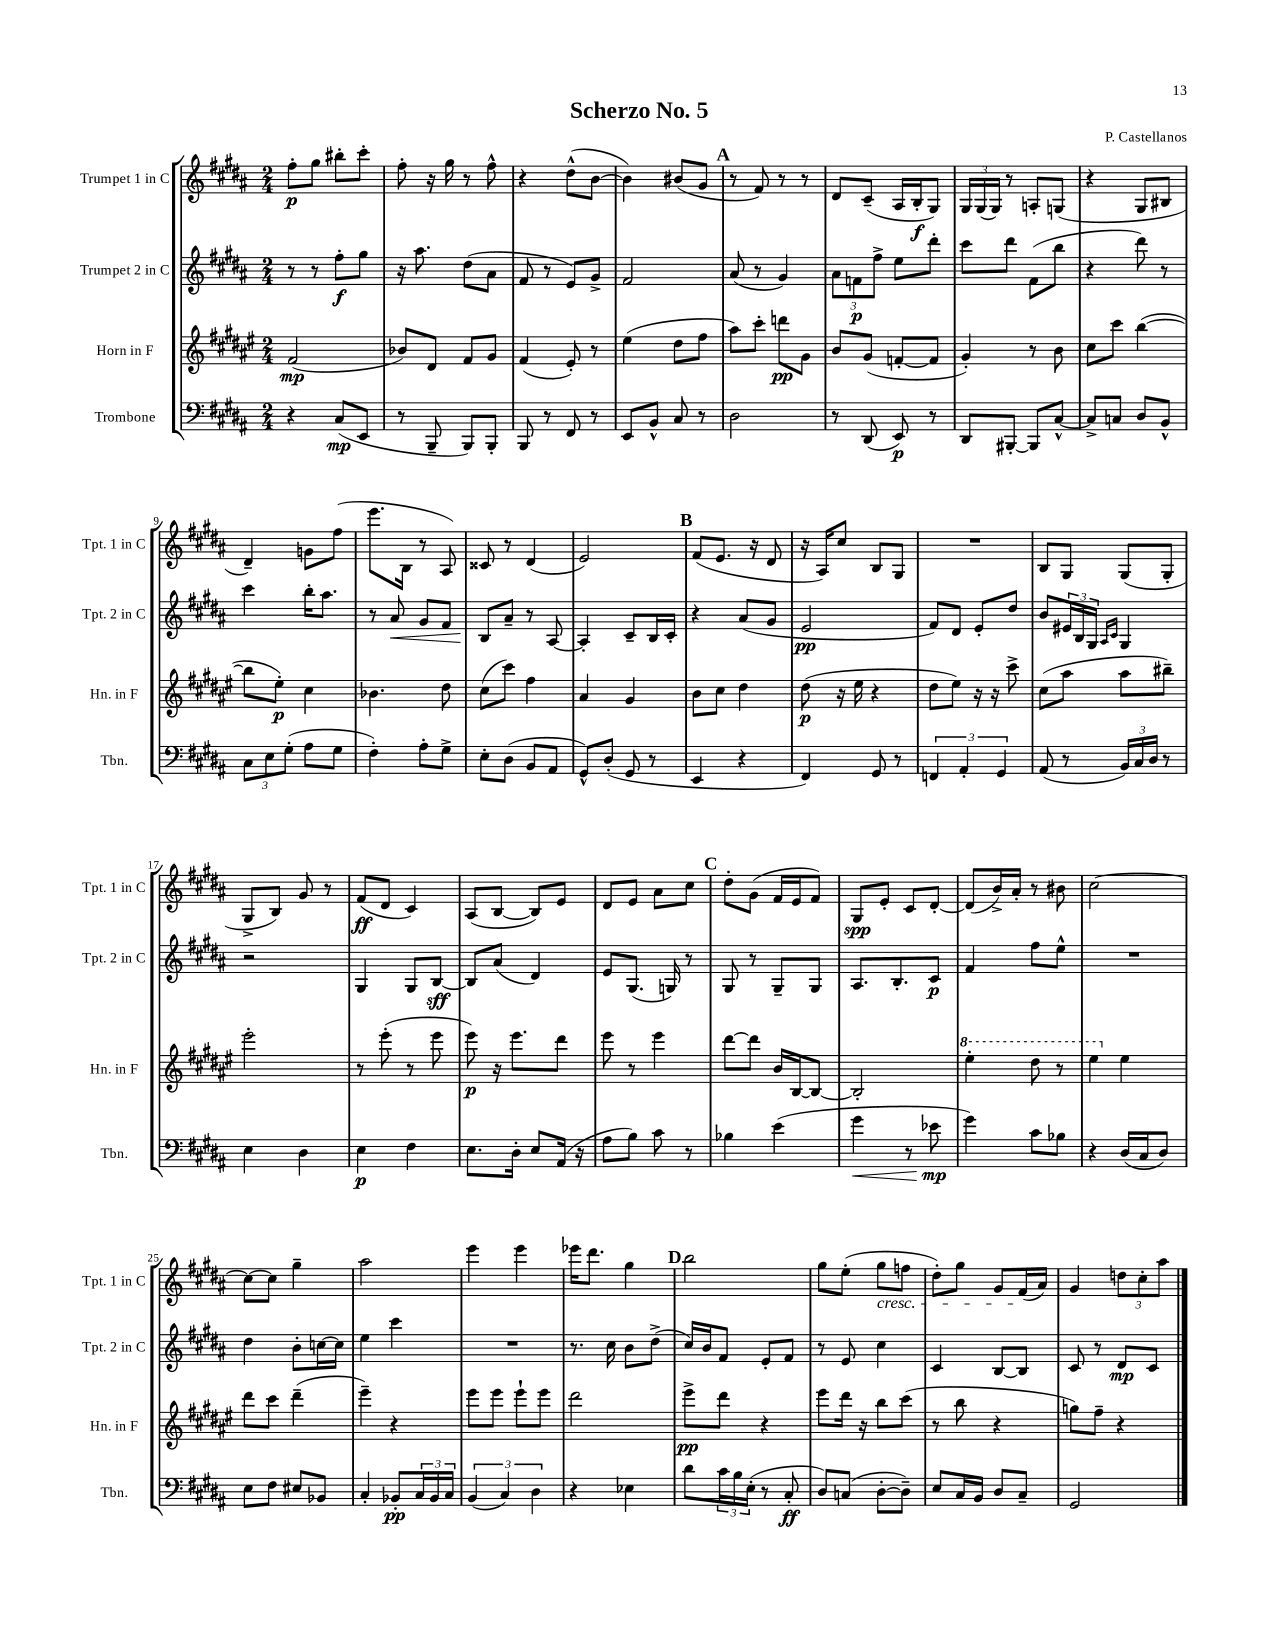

**kern	**dynam	**kern	**dynam	**kern	**dynam	**kern	**dynam
*part4	*part4	*part3	*part3	*part2	*part2	*part1	*part1
*staff4	*staff4	*staff3	*staff3	*staff2	*staff2	*staff1	*staff1
*I"Trombone	*	*I"Horn in F	*	*I"Trumpet 2 in C	*	*I"Trumpet 1 in C	*
*I'Tbn.	*	*I'Hn. in F	*	*I'Tpt. 2 in C	*	*I'Tpt. 1 in C	*
*clefF4	*	*clefG2	*	*clefG2	*	*clefG2	*
*k[f#c#g#d#a#]	*	*k[f#c#g#d#a#e#]	*	*k[f#c#g#d#a#]	*	*k[f#c#g#d#a#]	*
*M2/4	*	*M2/4	*	*M2/4	*	*M2/4	*
=1	=1	=1	=1	=1	=1	=1	=1
4r	.	(2f#/	mp	8r	.	8ff#'\L	p
.	.	.	.	8r	.	8gg#\J	.
(8C#/L	mp	.	.	8ff#'\L	f	8bb#X'\L	.
8EE/J	.	.	.	8gg#\J	.	8ccc#'\J	.
=2	=2	=2	=2	=2	=2	=2	=2
8r	.	8b-X/L)	.	16r	.	8ff#'\	.
.	.	.	.	8.aa#\	.	.	.
8BBB~/	.	8d#/J	.	.	.	16r	.
.	.	.	.	.	.	16gg#\	.
8BBB/L)	.	8f#/L	.	(8dd#\L	.	8r	.
8BBB'/J	.	8g#/J	.	8a#\J	.	8ff#^^\	.
=3	=3	=3	=3	=3	=3	=3	=3
8BBB/	.	(4f#/	.	8f#/	.	4r	.
8r	.	.	.	8r	.	.	.
8FF#/	.	8e#'/)	.	8e/L)	.	(8dd#^^\L	.
8r	.	8r	.	8g#^/J	.	[8b\J	.
=4	=4	=4	=4	=4	=4	=4	=4
8EE/L	.	(4ee#\	.	2f#/	.	4b\])	.
8BB^^/J	.	.	.	.	.	.	.
8C#/	.	8dd#\L	.	.	.	(8b#X/L	.
8r	.	8ff#\J	.	.	.	8g#/J	.
!!LO:REH:place=s1:t=A
=5	=5	=5	=5	=5	=5	=5	=5
2D#\	.	8aa#\L)	.	(8a#/	.	8r	.
.	.	8ccc#'\J	.	8r	.	8f#/)	.
.	.	8dddn\L	pp	4g#/)	.	8r	.
.	.	8g#\J	.	.	.	8r	.
=6	=6	=6	=6	=6	=6	=6	=6
8r	.	8b/L	.	12a#\L	.	8d#/L	.
.	.	.	.	12fn\	p	.	.
(8DD#/	.	(8g#/J	.	.	.	(8c#~/J	.
.	.	.	.	12ff#^\J	.	.	.
8EE/)	p	[8fn'/L	.	8ee\L	.	16A#/LL	.
.	.	.	.	.	.	16B'/J	f
8r	.	8f/J]	.	8ddd#'\J	.	8G#/J)	.
=7	=7	=7	=7	=7	=7	=7	=7
8DD#/L	.	4g#'/)	.	8ccc#\L	.	24G#/LL	.
.	.	.	.	.	.	(24G#/	.
.	.	.	.	.	.	24G#/JJ)	.
[8BBB#X'/J	.	.	.	8ddd#\J	.	8r	.
8BBB#/L]	.	8r	.	(8f#\L	.	8An'/L	.
[8C#^^/J	.	8b\	.	8bb\J	.	(8Gn/J	.
=8	=8	=8	=8	=8	=8	=8	=8
8C#^/L]	.	8cc#\L	.	4r	.	4r	.
8Cn/J	.	8ccc#\J	.	.	.	.	.
8D#/L	.	([4bb\	.	8ddd#\)	.	8G#/L	.
8BB^^/J	.	.	.	8r	.	8B#X/J	.
!!LO:LB:g=z
=9	=9	=9	=9	=9	=9	=9	=9
12C#\L	.	8bb\L]	.	4ccc#\	.	4d#~/)	.
12E\	.	.	.	.	.	.	.
.	.	8ee#'\J)	p	.	.	.	.
(12G#'\J	.	.	.	.	.	.	.
8A#\L	.	4cc#\	.	16bb'\KL	.	8gn\L	.
.	.	.	.	8.aa#\J	.	.	.
8G#\J	.	.	.	.	.	(8ff#\J	.
=10	=10	=10	=10	=10	=10	=10	=10
4F#'\)	.	4.b-X\	.	8r	.	8.eee\L	.
!	!	!	!	!	!LO:HP:b	!	!
.	.	.	.	8a#/	<	.	.
.	.	.	.	.	.	16B\Jk	.
8A#'\L	.	.	.	8g#/L	.	8r	.
8G#^\J	.	8dd#\	.	8f#/J	.	8A#/)	.
=11	=11	=11	=11	=11	=11	=11	=11
8E'\L	.	(8cc#\L	.	8B/L	.	8c##X/	.
(8D#\J	.	8ccc#\J)	.	8a#~/J	[	8r	.
8BB/L	.	4ff#\	.	8r	.	(4d#/	.
8AA#/J	.	.	.	[8A#/	.	.	.
=12	=12	=12	=12	=12	=12	=12	=12
8GG#^^/L)	.	4a#/	.	4A#'/]	.	2e/)	.
(8D#'/J	.	.	.	.	.	.	.
8GG#/	.	4g#/	.	8c#~/L	.	.	.
8r	.	.	.	16B/L	.	.	.
.	.	.	.	16c#'/JJ	.	.	.
!!LO:REH:place=s1:t=B
=13	=13	=13	=13	=13	=13	=13	=13
4EE/	.	8b\L	.	4r	.	(8f#/L	.
.	.	8cc#\J	.	.	.	8.e/J	.
4r	.	4dd#\	.	(8a#/L	.	.	.
.	.	.	.	.	.	16r	.
.	.	.	.	8g#/J	.	8d#/	.
=14	=14	=14	=14	=14	=14	=14	=14
4FF#/)	.	(8dd#\	p	2e/	pp	16r	.
.	.	.	.	.	.	16A#/KL)	.
.	.	16r	.	.	.	8cc#/J	.
.	.	16ee#\	.	.	.	.	.
8GG#/	.	4r	.	.	.	8B/L	.
8r	.	.	.	.	.	8G#/J	.
=15	=15	=15	=15	=15	=15	=15	=15
6FFn/	.	8dd#\L	.	8f#/L)	.	2r	.
.	.	8ee#\J)	.	8d#/J	.	.	.
6AA#'/	.	.	.	.	.	.	.
.	.	16r	.	8e'/L	.	.	.
.	.	16r	.	.	.	.	.
6GG#/	.	.	.	.	.	.	.
.	.	8ccc#^\	.	8dd#/J	.	.	.
=16	=16	=16	=16	=16	=16	=16	=16
(8AA#/	.	(8cc#\L	.	8b/L	.	8B/L	.
8r	.	8aa#\J	.	24e#X/L	.	8G#/J	.
.	.	.	.	24B/	.	.	.
.	.	.	.	24G#/JJ	.	.	.
.	.	.	.	16qqA#/LL	.	.	.
.	.	.	.	16qqc#/JJ	.	.	.
24BB/LL)	.	8aa#\L	.	4G#/	.	(8G#/L	.
24C#/	.	.	.	.	.	.	.
24D#/JJ	.	.	.	.	.	.	.
8r	.	8bb#X~\J)	.	.	.	8G#'/J	.
!!LO:LB:g=z
=17	=17	=17	=17	=17	=17	=17	=17
4E\	.	2eee#'\	.	2r	.	8G#^/L	.
.	.	.	.	.	.	8B/J)	.
4D#\	.	.	.	.	.	8g#/	.
.	.	.	.	.	.	8r	.
=18	=18	=18	=18	=18	=18	=18	=18
4E\	p	8r	.	4G#/	.	(8f#/L	ff
.	.	(8eee#'\	.	.	.	8d#/J	.
4F#\	.	8r	.	8G#/L	.	4c#/)	.
.	.	8eee#\	.	[8B/J	sff	.	.
=19	=19	=19	=19	=19	=19	=19	=19
8.E\L	.	8eee#\)	p	8B/L]	.	(8A#/L	.
.	.	16r	.	(8a#/J	.	[8B/J	.
16D#'\Jk	.	8.eee#\L	.	.	.	.	.
8E/L	.	.	.	4d#/)	.	8B/L])	.
(16AA#/Jk	.	8ddd#\J	.	.	.	8e/J	.
16r	.	.	.	.	.	.	.
=20	=20	=20	=20	=20	=20	=20	=20
8A#\L	.	8eee#\	.	8e/L	.	8d#/L	.
8B\J)	.	8r	.	(8.G#/J	.	8e/J	.
8c#\	.	4eee#\	.	.	.	8a#\L	.
.	.	.	.	16Gn/)	.	.	.
8r	.	.	.	8r	.	8cc#\J	.
!!LO:REH:place=s1:t=C
=21	=21	=21	=21	=21	=21	=21	=21
4B-X\	.	[8ddd#\L	.	8G#/	.	8dd#'\L	.
.	.	8ddd#\J]	.	8r	.	(8g#\J	.
(4e\	.	16b/LL	.	8G#~/L	.	16f#/LL	.
.	.	[16B/J	.	.	.	16e/J	.
.	.	8B/J_	.	8G#/J	.	8f#/J)	.
=22	=22	=22	=22	=22	=22	=22	=22
!	!LO:HP:b	!	!	!	!	!	!
4g#\	<	2B'/]	.	8.A#/L	.	8G#/L	spp
.	.	.	.	.	.	8e'/J	.
.	.	.	.	8.B'/	.	.	.
8r	.	.	.	.	.	8c#/L	.
8e-X\	mp	.	.	8c#/J	p	[8d#'/J	.
.	[	.	.	.	.	.	.
=23	=23	=23	=23	=23	=23	=23	=23
*	*	*8va	*	*	*	*	*
4g#\)	.	4eee#'\	.	4f#/	.	(8d#/L]	.
.	.	.	.	.	.	16b^/L)	.
.	.	.	.	.	.	16a#'/JJ	.
8c#\L	.	8ddd#\	.	8ff#\L	.	8r	.
8B-X\J	.	8r	.	8ee^^\J	.	8b#X\	.
=24	=24	=24	=24	=24	=24	=24	=24
4r	.	4eee#\	.	2r	.	[2cc#\	.
*	*	*X8va	*	*	*	*	*
(16D#/LL	.	4ee#\	.	.	.	.	.
16C#/J	.	.	.	.	.	.	.
8D#/J)	.	.	.	.	.	.	.
!!LO:LB:g=z
=25	=25	=25	=25	=25	=25	=25	=25
8E\L	.	8ddd#\L	.	4dd#\	.	8cc#\L_	.
8F#\J	.	8ccc#\J	.	.	.	8cc#\J]	.
8E#X/L	.	(4ddd#~\	.	8b'\L	.	4gg#~\	.
8BB-X/J	.	.	.	[16ccn\L	.	.	.
.	.	.	.	16cc\JJ]	.	.	.
=26	=26	=26	=26	=26	=26	=26	=26
4C#'/	.	4eee#~\)	.	4ee\	.	2aa#\	.
8BB-X'/L	pp	4r	.	4ccc#\	.	.	.
24C#/L	.	.	.	.	.	.	.
24BB-/	.	.	.	.	.	.	.
24C#/JJ	.	.	.	.	.	.	.
=27	=27	=27	=27	=27	=27	=27	=27
(6BB/	.	8eee#\L	.	2r	.	4eee\	.
.	.	8eee#\J	.	.	.	.	.
6C#/)	.	.	.	.	.	.	.
.	.	8eee#`\L	.	.	.	4eee\	.
6D#\	.	.	.	.	.	.	.
.	.	8eee#\J	.	.	.	.	.
=28	=28	=28	=28	=28	=28	=28	=28
4r	.	2ddd#\	.	8.r	.	16eee-X\KL	.
.	.	.	.	.	.	8.ddd#\J	.
.	.	.	.	16cc#\	.	.	.
4E-X\	.	.	.	8b\L	.	4gg#\	.
.	.	.	.	(8dd#^\J	.	.	.
!!LO:REH:place=s1:t=D
=29	=29	=29	=29	=29	=29	=29	=29
8d#\L	.	8eee#^\L	pp	16cc#/LL)	.	2bb\	.
.	.	.	.	16b/J	.	.	.
24c#\L	.	8ddd#\J	.	8f#/J	.	.	.
24B\	.	.	.	.	.	.	.
(24E'\JJ	.	.	.	.	.	.	.
8r	.	4r	.	8e'/L	.	.	.
8C#'/	ff	.	.	8f#/J	.	.	.
=30	=30	=30	=30	=30	=30	=30	=30
8D#/L)	.	8eee#\L	.	8r	.	8gg#\L	.
(8Cn/J	.	16ddd#\Jk	.	8e/	.	(8ee'\J	.
.	.	16r	.	.	.	.	.
!	!	!	!	!	!	!LO:TX:b:i:t=cresc.	!
[8D#'\L	.	8bb\L	.	4cc#\	.	8gg#\L	.
8D#~\J])	.	(8ccc#\J	.	.	.	8ffn\J	.
=31	=31	=31	=31	=31	=31	=31	=31
8E/L	.	8r	.	4c#/	.	8dd#'\L)	.
16C#/L	.	8bb\	.	.	.	8gg#\J	.
16BB/JJ	.	.	.	.	.	.	.
8D#/L	.	4r	.	[8B/L	.	8g#/L	.
8C#~/J	.	.	.	8B/J]	.	(16f#/L	.
.	.	.	.	.	.	16a#/JJ)	.
=32	=32	=32	=32	=32	=32	=32	=32
2GG#/	.	8ggn\L)	.	8c#/	.	4g#/	.
.	.	8ff#~\J	.	8r	.	.	.
.	.	4r	.	8d#/L	mp	12ddn\L	.
.	.	.	.	.	.	12cc#'\	.
.	.	.	.	8c#/J	.	.	.
.	.	.	.	.	.	12aa#\J	.
==	==	==	==	==	==	==	==
*-	*-	*-	*-	*-	*-	*-	*-
